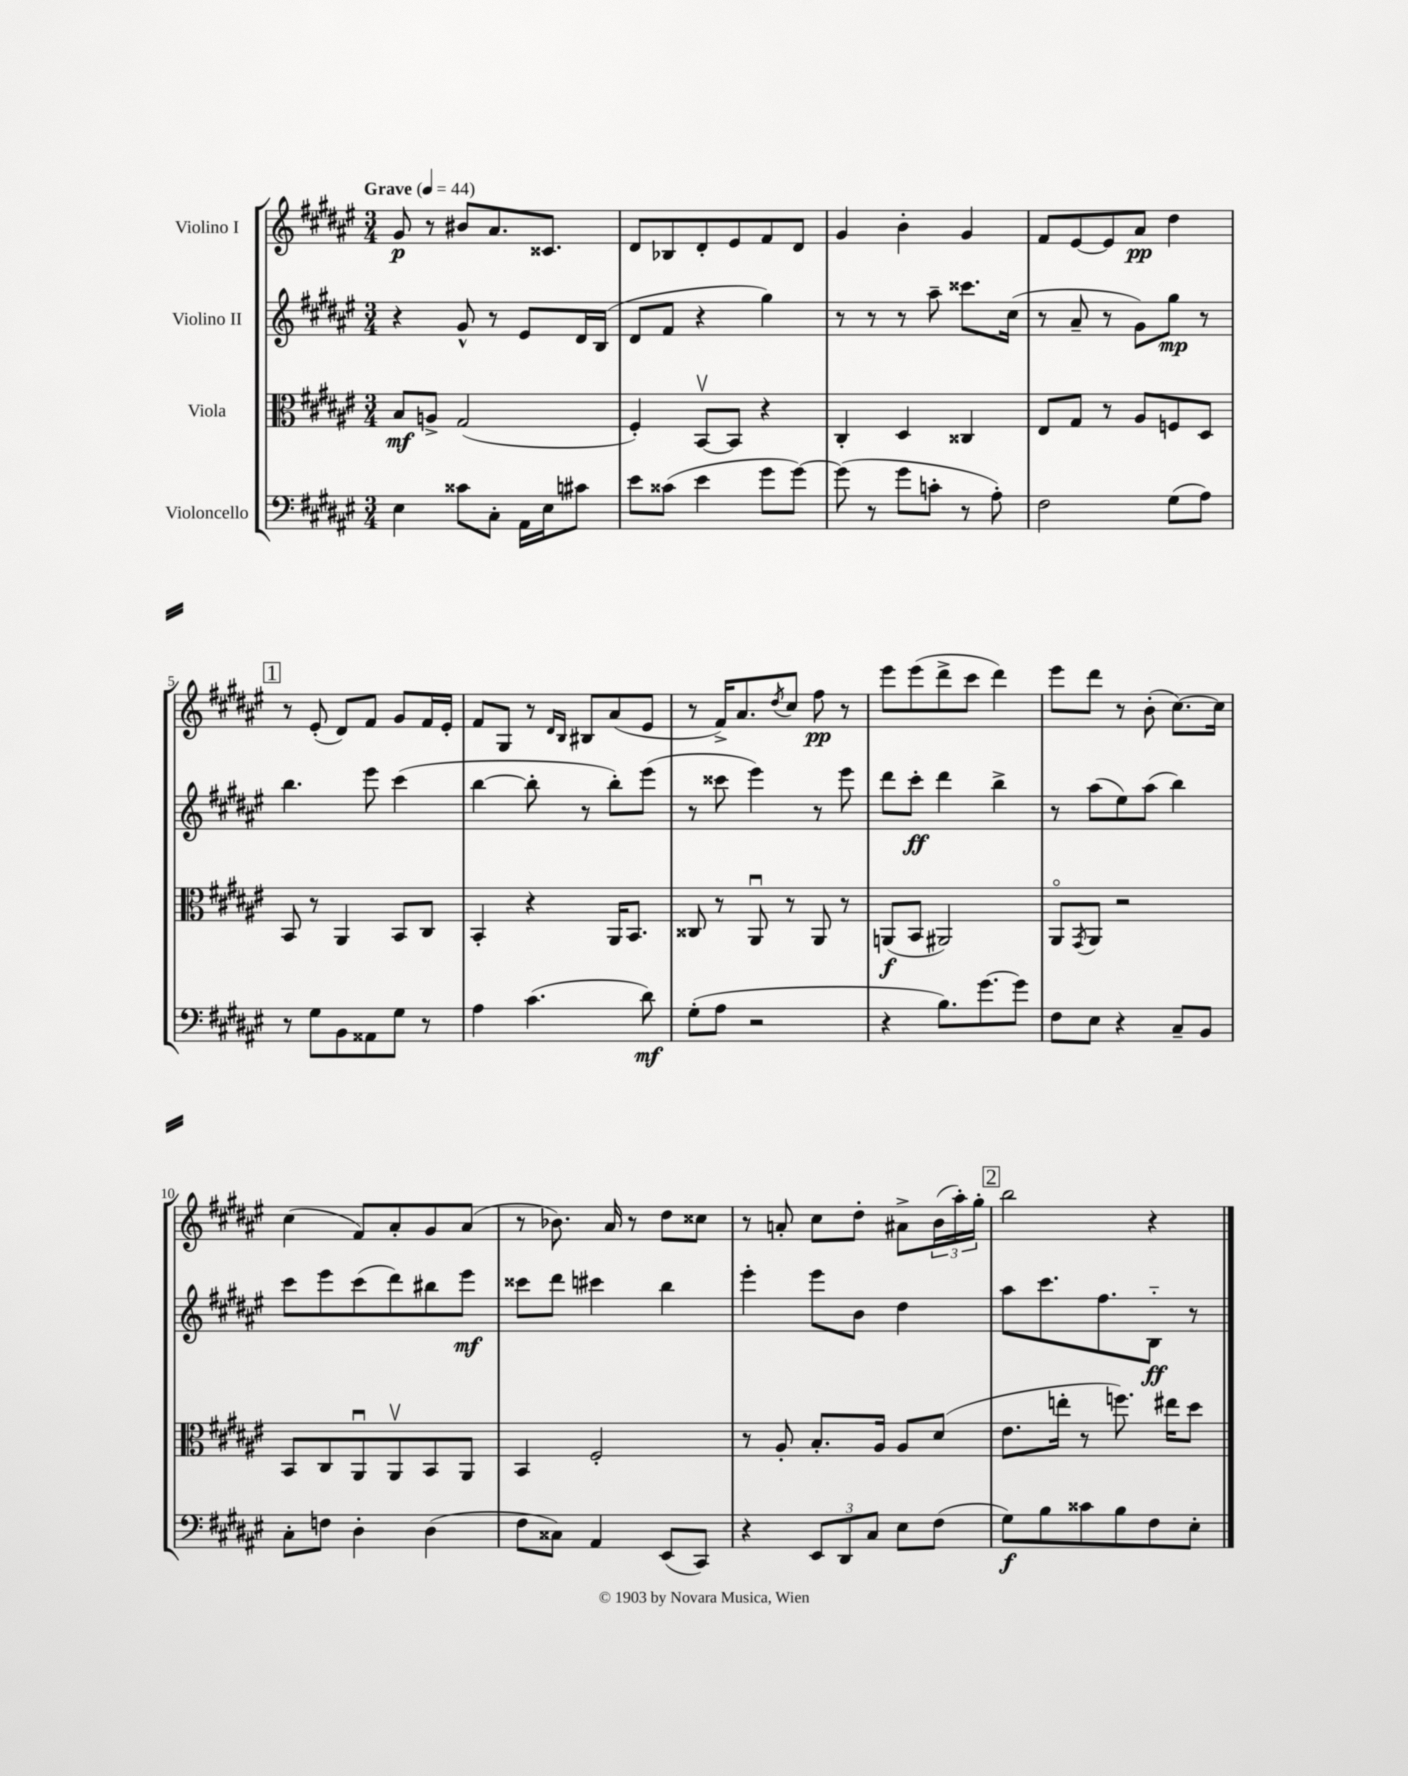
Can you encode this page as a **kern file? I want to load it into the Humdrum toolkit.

**kern	**dynam	**kern	**dynam	**kern	**dynam	**kern	**dynam
*part4	*part4	*part3	*part3	*part2	*part2	*part1	*part1
*staff4	*staff4	*staff3	*staff3	*staff2	*staff2	*staff1	*staff1
*I"Violoncello	*	*I"Viola	*	*I"Violino II	*	*I"Violino I	*
*clefF4	*	*clefC3	*	*clefG2	*	*clefG2	*
*k[f#c#g#d#a#e#]	*	*k[f#c#g#d#a#e#]	*	*k[f#c#g#d#a#e#]	*	*k[f#c#g#d#a#e#]	*
*M3/4	*	*M3/4	*	*M3/4	*	*M3/4	*
*MM44	*	*MM44	*	*MM44	*	*MM44	*
=1	=1	=1	=1	=1	=1	=1	=1
!	!	!	!	!	!	!LO:TX:a:B:t=Grave	!
4E#\	.	8B/L	mf	4r	.	8g#/	p
.	.	8An^/J	.	.	.	8r	.
8c##X\L	.	(2G#/	.	8g#^^/	.	8b#X/L	.
8C#'\J	.	.	.	8r	.	8.a#/	.
16AA#\LL	.	.	.	8e#/L	.	.	.
16E#\J	.	.	.	.	.	8.c##X/J	.
8c#X\J	.	.	.	16d#/L	.	.	.
.	.	.	.	(16B/JJ	.	.	.
=2	=2	=2	=2	=2	=2	=2	=2
8e#\L	.	4F#'/)	.	8d#/L	.	8d#/L	.
(8c##X\J	.	.	.	8f#/J	.	8B-X/	.
4e#\	.	[8BBv/L	.	4r	.	8d#'/	.
.	.	8BB/J]	.	.	.	8e#/	.
8g#\L	.	4r	.	4gg#\)	.	8f#/	.
[8g#\J)	.	.	.	.	.	8d#/J	.
=3	=3	=3	=3	=3	=3	=3	=3
(8g#\]	.	4C#'/	.	8r	.	4g#/	.
8r	.	.	.	8r	.	.	.
8g#\L	.	4D#/	.	8r	.	4b'\	.
8cn'\J	.	.	.	8aa#~\	.	.	.
8r	.	4C##X/	.	8.ccc##X\L	.	4g#/	.
8A#'\)	.	.	.	.	.	.	.
.	.	.	.	(16cc#\Jk	.	.	.
=4	=4	=4	=4	=4	=4	=4	=4
2F#\	.	8E#/L	.	8r	.	8f#/L	.
.	.	8G#/J	.	8a#~/	.	[8e#/	.
.	.	8r	.	8r	.	8e#/]	.
.	.	8A#/L	.	8g#\L)	.	8a#/J	pp
(8G#\L	.	8Fn/	.	8gg#\J	mp	4dd#\	.
8A#\J)	.	8D#/J	.	8r	.	.	.
!!LO:LB:g=z
!!LO:REH:place=s1:t=1
=5	=5	=5	=5	=5	=5	=5	=5
8r	.	8BB/	.	4.bb\	.	8r	.
8G#\L	.	8r	.	.	.	(8e#'/	.
8BB\	.	4AA#/	.	.	.	8d#/L)	.
8AA##X\	.	.	.	8eee#\	.	8f#/J	.
8G#\J	.	8BB/L	.	(4ccc#\	.	8g#/L	.
8r	.	8C#/J	.	.	.	16f#/L	.
.	.	.	.	.	.	16e#'/JJ	.
=6	=6	=6	=6	=6	=6	=6	=6
4A#\	.	4BB'/	.	[4bb\	.	8f#/L	.
.	.	.	.	.	.	8G#/J	.
(4.c#\	.	4r	.	8bb'\]	.	8r	.
.	.	.	.	.	.	16qqd#/LL	.
.	.	.	.	.	.	16qqB/JJ	.
.	.	.	.	8r	.	8B#X/L	.
.	.	16AA#/KL	.	8bb'\L)	.	(8a#/	.
.	.	8.BB/J	.	.	.	.	.
8d#\)	mf	.	.	(8eee#\J	.	8e#/J	.
=7	=7	=7	=7	=7	=7	=7	=7
(8G#'\L	.	8C##X/	.	8r	.	8r	.
8A#\J	.	8r	.	8ccc##X\	.	16f#^/KL)	.
.	.	.	.	.	.	8.a#/	.
2r	.	8AA#u/	.	4eee#\)	.	.	.
.	.	.	.	.	.	8qdd#/	.
.	.	8r	.	.	.	8cc#/J	.
.	.	8AA#/	.	8r	.	8ff#\	pp
.	.	8r	.	8eee#\	.	8r	.
=8	=8	=8	=8	=8	=8	=8	=8
4r	.	(8AAn/L	f	8ddd#\L	.	8eee#\L	.
.	.	8BB/J	.	8ccc#'\J	ff	(8eee#\	.
8.B\L)	.	2AA#X/)	.	4ddd#\	.	8ddd#^\	.
.	.	.	.	.	.	8ccc#\J	.
[8.g#\	.	.	.	.	.	.	.
.	.	.	.	4bb^\	.	4ddd#\)	.
8g#\J]	.	.	.	.	.	.	.
=9	=9	=9	=9	=9	=9	=9	=9
8F#\L	.	8AA#/L	.	8r	.	8eee#\L	.
.	.	8qGG#/	.	.	.	.	.
8E#\J	.	8AA#/J	.	(8aa#\L	.	8ddd#\J	.
4r	.	2r	.	8ee#\)	.	8r	.
.	.	.	.	(8aa#\J	.	(8b'\	.
8C#~/L	.	.	.	4bb\)	.	[8.cc#\L)	.
8BB/J	.	.	.	.	.	.	.
.	.	.	.	.	.	16cc#\Jk]	.
!!LO:LB:g=z
=10	=10	=10	=10	=10	=10	=10	=10
8C#'\L	.	8BB/L	.	8ccc#\L	.	(4cc#\	.
8Fn\J	.	8C#/	.	8eee#\	.	.	.
4D#'\	.	8AA#u/	.	(8ccc#\	.	8f#/L)	.
.	.	8AA#v/	.	8ddd#\)	.	8a#'/	.
(4D#\	.	8BB/	.	8bb#X\	.	8g#/	.
.	.	8AA#/J	.	8eee#\J	mf	(8a#/J	.
=11	=11	=11	=11	=11	=11	=11	=11
8F#\L	.	4BB/	.	8ccc##X\L	.	8r	.
8C##X\J)	.	.	.	8ddd#\J	.	8.b-X\)	.
4AA#/	.	2F#'/	.	4ccc#X\	.	.	.
.	.	.	.	.	.	16a#/	.
.	.	.	.	.	.	8r	.
(8EE#/L	.	.	.	4bb\	.	8dd#\L	.
8CC#/J)	.	.	.	.	.	8cc##X\J	.
=12	=12	=12	=12	=12	=12	=12	=12
4r	.	8r	.	4eee#'\	.	8r	.
.	.	8A#'/	.	.	.	8an'/	.
12EE#/L	.	8.B'/L	.	8eee#\L	.	8cc#\L	.
12DD#/	.	.	.	.	.	.	.
.	.	.	.	8b\J	.	8dd#'\J	.
12C#/J	.	.	.	.	.	.	.
.	.	16A#/Jk	.	.	.	.	.
8E#\L	.	8A#/L	.	4dd#\	.	8a#X^\L	.
(8F#\J	.	(8d#/J	.	.	.	(24b\L	.
.	.	.	.	.	.	24aa#'\)	.
.	.	.	.	.	.	24gg#'\JJ	.
!!LO:REH:place=s1:t=2
=13	=13	=13	=13	=13	=13	=13	=13
8G#\L)	f	8.e#\L	.	8aa#\L	.	2bb\	.
8B\	.	.	.	8.ccc#\	.	.	.
.	.	16een'\Jk	.	.	.	.	.
8c##X\	.	8r	.	.	.	.	.
.	.	.	.	8.ff#\	.	.	.
8B\	.	8.ffn\)	.	.	.	.	.
8F#\	.	.	.	8B\J	ff	4r	.
.	.	16ee#X\KL	.	.	.	.	.
8E#'\J	.	8dd#\J	.	8r	.	.	.
==	==	==	==	==	==	==	==
*-	*-	*-	*-	*-	*-	*-	*-
